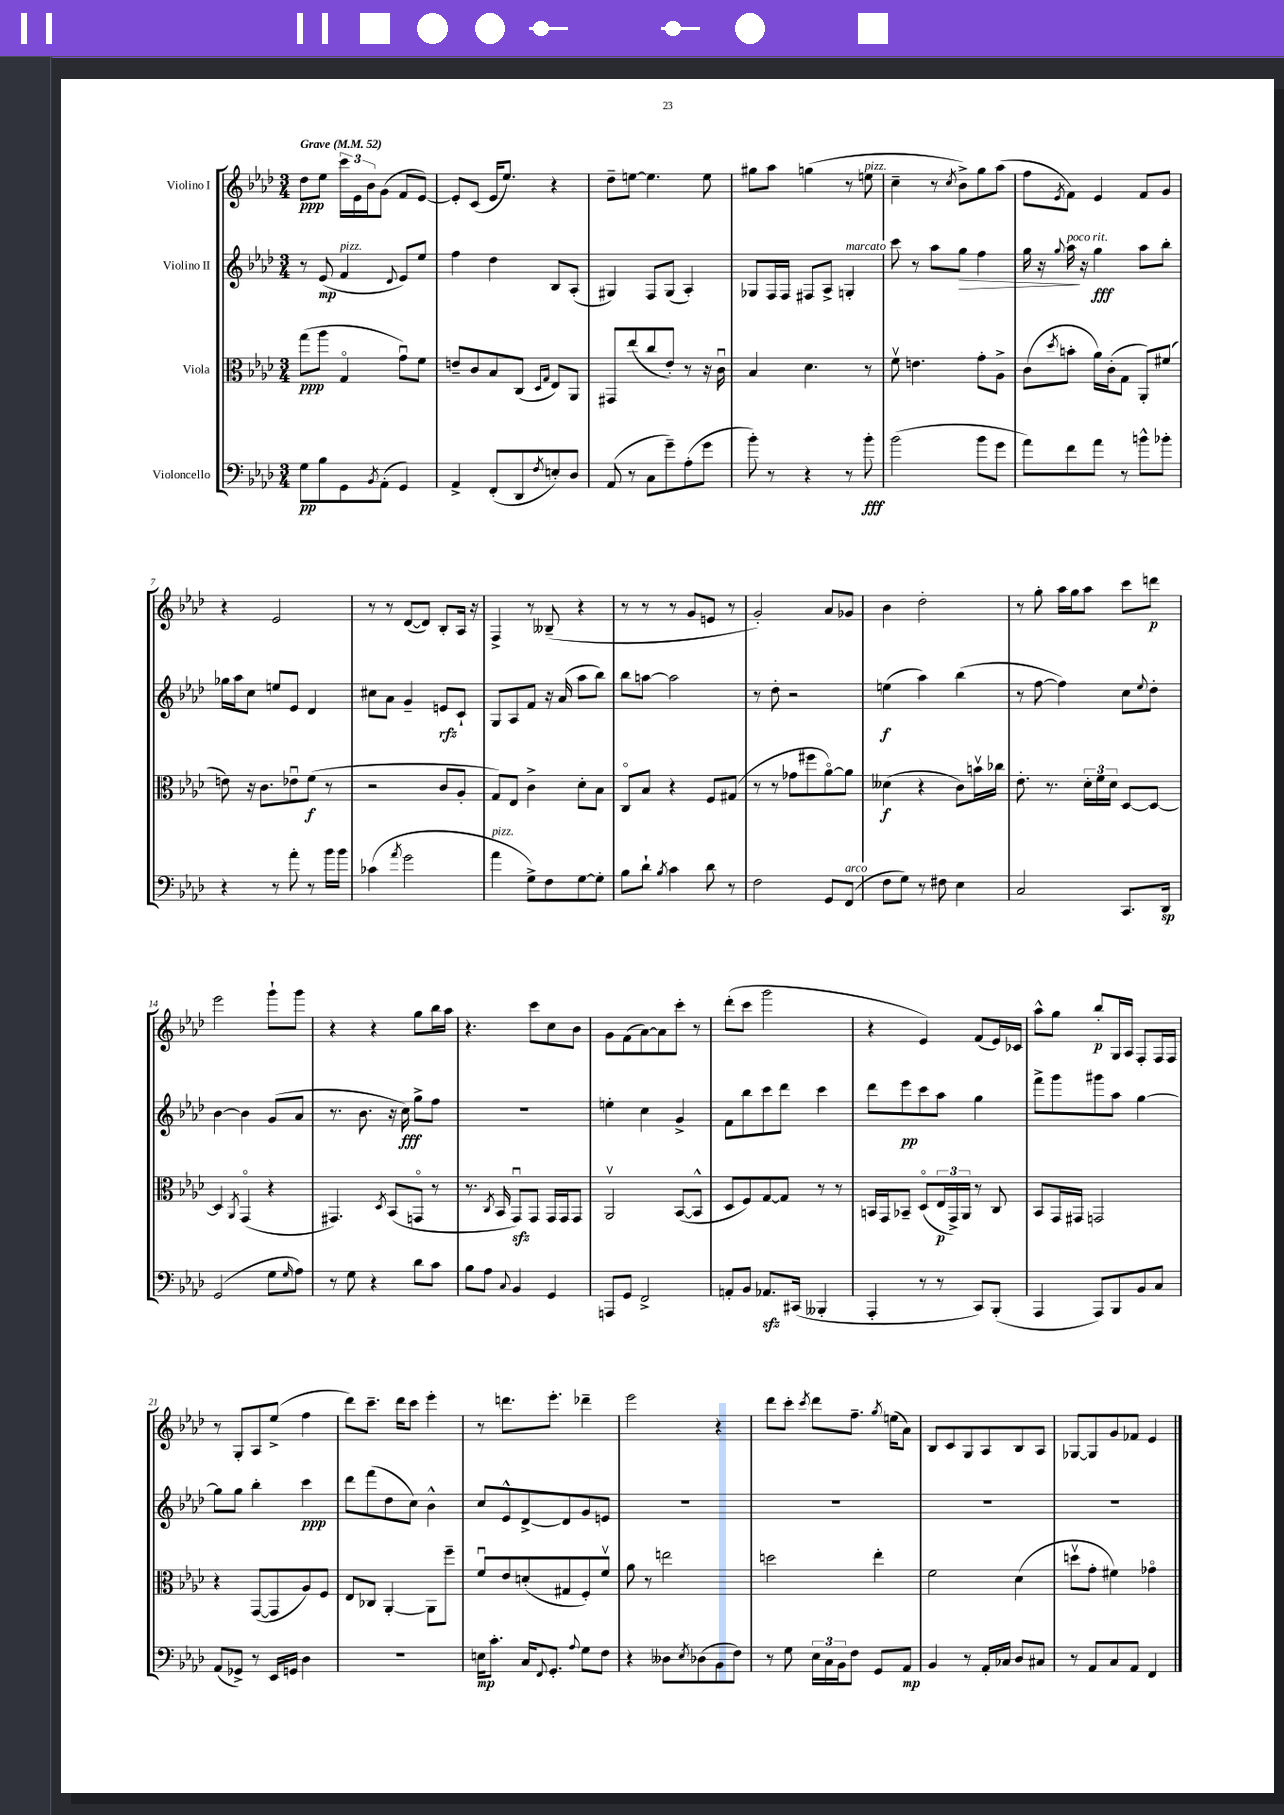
<<
\new StaffGroup <<
\new Staff = "s0" \with { instrumentName = "Violino I" } {
    \clef treble \key aes \major \numericTimeSignature \time 3/4 \tempo "Grave" 4 = 52
    des''8\ppp ees''8 \tuplet 3/2 { c'''16 ees'16 bes'16 } g'8( f'8 ees'8~) |
    ees'8-. c'8( ees'16 ees''8.) r4 |
    des''8-- e''8~ e''4. e''8 |
    gis''8 aes''8 g''4( r8 e''8^\markup { \italic "pizz." } |
    c''4-- r8 \acciaccatura { c''8 } bes'8->) g''8 aes''8( |
    f''8 \acciaccatura { ees'8 } f'8) ees'4 f'8 g'8 |
    r4 ees'2 |
    r8 r8 des'8~( des'8) bes8-. aes16 r16 |
    f4-> r8 beses8--( r4 |
    r8 r8 r8 g'8 e'8 r8 |
    g'2-.) aes'8 ges'8 |
    bes'4 des''2-. |
    r8 g''8-. aes''16 g''16 aes''8 c'''8 d'''8\p |
    ees'''2 g'''8-! g'''8 |
    r4 r4 g''8 bes''16 aes''16 |
    r4. c'''8 c''8 bes'8 |
    g'8 f'8( aes'8~) aes'8 c'''8-. r8 |
    des'''8-.( c'''8 g'''2 |
    r4 ees'4) f'8( ees'16) ces'16 |
    aes''8-^ g''8 bes''8-.\p g16 aes16 f8-. f16 f16 |
    r8 g8-. aes8 ees''8->( f''4 |
    des'''8) c'''8.-- des'''16 c'''8 ees'''4-. |
    r8 d'''8. ees'''8.-. des'''4-- |
    ees'''2 r4 |
    des'''8 c'''8-. \acciaccatura { c'''8 } des'''8 f''8.-- \acciaccatura { g''8 } e''16( aes'8) |
    bes8 c'8 g8 aes8 bes8 aes8 |
    ges8~ ges8 g'8 fes'8 ees'4 \bar "|." |
}
\new Staff = "s1" \with { instrumentName = "Violino II" } {
    \clef treble \key aes \major \numericTimeSignature \time 3/4
    r8 ees'8\mp( f'4^\markup { \italic "pizz." } \appoggiatura { des'8 } ees'8) ees''8 |
    f''4 des''4 bes8 aes8-.( |
    gis4) f8 gis8( aes4-.) |
    ges8 f16 f16 fis8 aes8-> g4-.^\markup { \italic "marcato" } |
    c'''8 r8 aes''8 g''8\> f''4 |
    g''16 r16 \appoggiatura { g''8 } aes''16\!^\markup { \italic "poco rit." } r16 g''4\fff aes''8 bes''8-. |
    ges''16 aes''16 c''8 e''8 ees'8 des'4 |
    cis''8 aes'8 g'4-- e'8\rfz c'8-! |
    g8 aes8 f'8 r16 aes'16( aes''8 bes''8) |
    bes''8 a''8~ a''2 |
    r8 des''8-. r2 |
    e''4\f( aes''4) bes''4( |
    r8 f''8~ f''4) c''8 \appoggiatura { ees''8 } des''8-. |
    bes'4~ bes'4 g'8( aes'8 |
    r8. bes'8. r16 c''16\fff) g''8-> f''8 |
    R2. |
    e''4-. c''4 g'4-> |
    f'8 bes''8 c'''8 des'''8 c'''4 |
    des'''8 ees'''8\pp c'''8 aes''8 g''4 |
    f'''8-> g'''8 gis'''8 aes''8 g''4~ |
    g''8 g''8 bes''4-. c'''4\ppp |
    des'''8 f'''8( des''8 c''8) bes'4-^ |
    c''8 ees'8-^ des'8~-> des'8 g'8 e'8 |
    R2. |
    R2. |
    R2. |
    R2. \bar "|." |
}
\new Staff = "s2" \with { instrumentName = "Viola" } {
    \clef alto \key aes \major \numericTimeSignature \time 3/4
    g''8\ppp( aes''8 g4\flageolet g'8\downbow) f'8 |
    e'8-- c'8 bes8 c8( \grace { des16 g16 } ees8) aes,8 |
    gis,8 ees''8( c''8 ees'8-.) r8 r16 c'16\downbow |
    bes4 des'4. r8 |
    f'8\upbow e'4. g'8-. aes8-> |
    c'8( \acciaccatura { des''8 } b'8-. aes'16) c'16-.( g8 aes,8-.) fis'8( |
    e'8) r16 c'8. ees'8\downbow f'8\f( r8 |
    r2 c'8 aes8-. |
    g8) ees8 c'4-> des'8-. bes8 |
    c8\flageolet bes8 r4 f8 gis8( |
    r8 r8 ges'8 fis''8 aes'8~\flageolet) aes'8 |
    deses'4\f( r4 c'8) b'16\upbow ces''16 |
    ees'8.-. r8. \tuplet 3/2 { des'16-. f'16 des'16 } des8~ des8~ |
    des4 \acciaccatura { aes,8 } g,4\flageolet( r4 |
    gis,4.) \acciaccatura { des8 } bes,8( g,8\flageolet r8 |
    r8. \acciaccatura { c8 } bes,16 g,8\downbow\sfz) g,8 g,16 g,16 g,8 |
    aes,2\upbow bes,8~( bes,8-^ |
    des8 f8) g8~ g8 r8 r8 |
    b,16 g,16 bes,8-- des8\flageolet( \tuplet 3/2 { ees16\p g,16->) aes,16 } r8 c8 |
    bes,8 g,16 gis,16 g,2 |
    r4 g,8~( g,8 aes8) f8 |
    ees8 ces8 aes,4~-. aes,8 f''8-- |
    f'8\downbow ees'8 d'8-.( gis8 f8-.) f'8\upbow |
    aes'8 r8 e''2 |
    d''2 ees''4-. |
    f'2 des'4( |
    d''8\upbow g'8-. fis'4) ges'4\flageolet \bar "|." |
}
\new Staff = "s3" \with { instrumentName = "Violoncello" } {
    \clef bass \key aes \major \numericTimeSignature \time 3/4
    g8\pp bes8 g,8 \acciaccatura { bes,8 } aes,8-.( g,4) |
    aes,4-> f,8-.( des,8 \acciaccatura { f8 } e8-.) des8 |
    aes,8( r8 c8 g'8--) aes8-.( g'8 |
    bes'8-.) r8 r4 r8 bes'8-.\fff |
    bes'2( bes'8 g'8 |
    aes'8) f'8 aes'8 r8 b'8-^ bes'8-. |
    r4 r8 aes'8-. r8 bes'16 bes'16 |
    ces'4( \acciaccatura { aes'8 } g'2 |
    aes'4^\markup { \italic "pizz." } g8->) f8 g8~ g8-. |
    bes8 des'8-! \acciaccatura { bes8 } c'4 des'8 r8 |
    f2 g,8 f,8^\markup { \italic "arco" }( |
    f8 g8) r8 fis8 ees4 |
    c2 c,8. des,16\sp |
    g,2( g8 \grace { g16 } aes8) |
    r8 g8 r4 des'8 c'8 |
    bes8 aes8 \appoggiatura { c8 } bes,4 g,4 |
    a,,8 g,8 f,2-> |
    a,8-. bes,8 aes,8.\sfz cis,16( beses,,4-. |
    aes,,4-. r8 r8 c,8) bes,,8-.( |
    aes,,4 aes,,8) bes,,8 bes,8 c8 |
    aes,8( ges,8->) r8 ees,16 g,16 des4 |
    R2. |
    e16\mp c'8.-. c16 \appoggiatura { f,8 } g,8.-. \appoggiatura { aes8 } g8 f8 |
    r4 deses8 \acciaccatura { ees8 } des8( bes,8 f8) |
    r8 g8 \tuplet 3/2 { ees16 c16 bes,16 } f8 g,8 aes,8\mp |
    bes,4 r8 aes,16-. ces16 des8 cis8 |
    r8 aes,8 c8 aes,8 f,4 \bar "|." |
}
>>
>>
